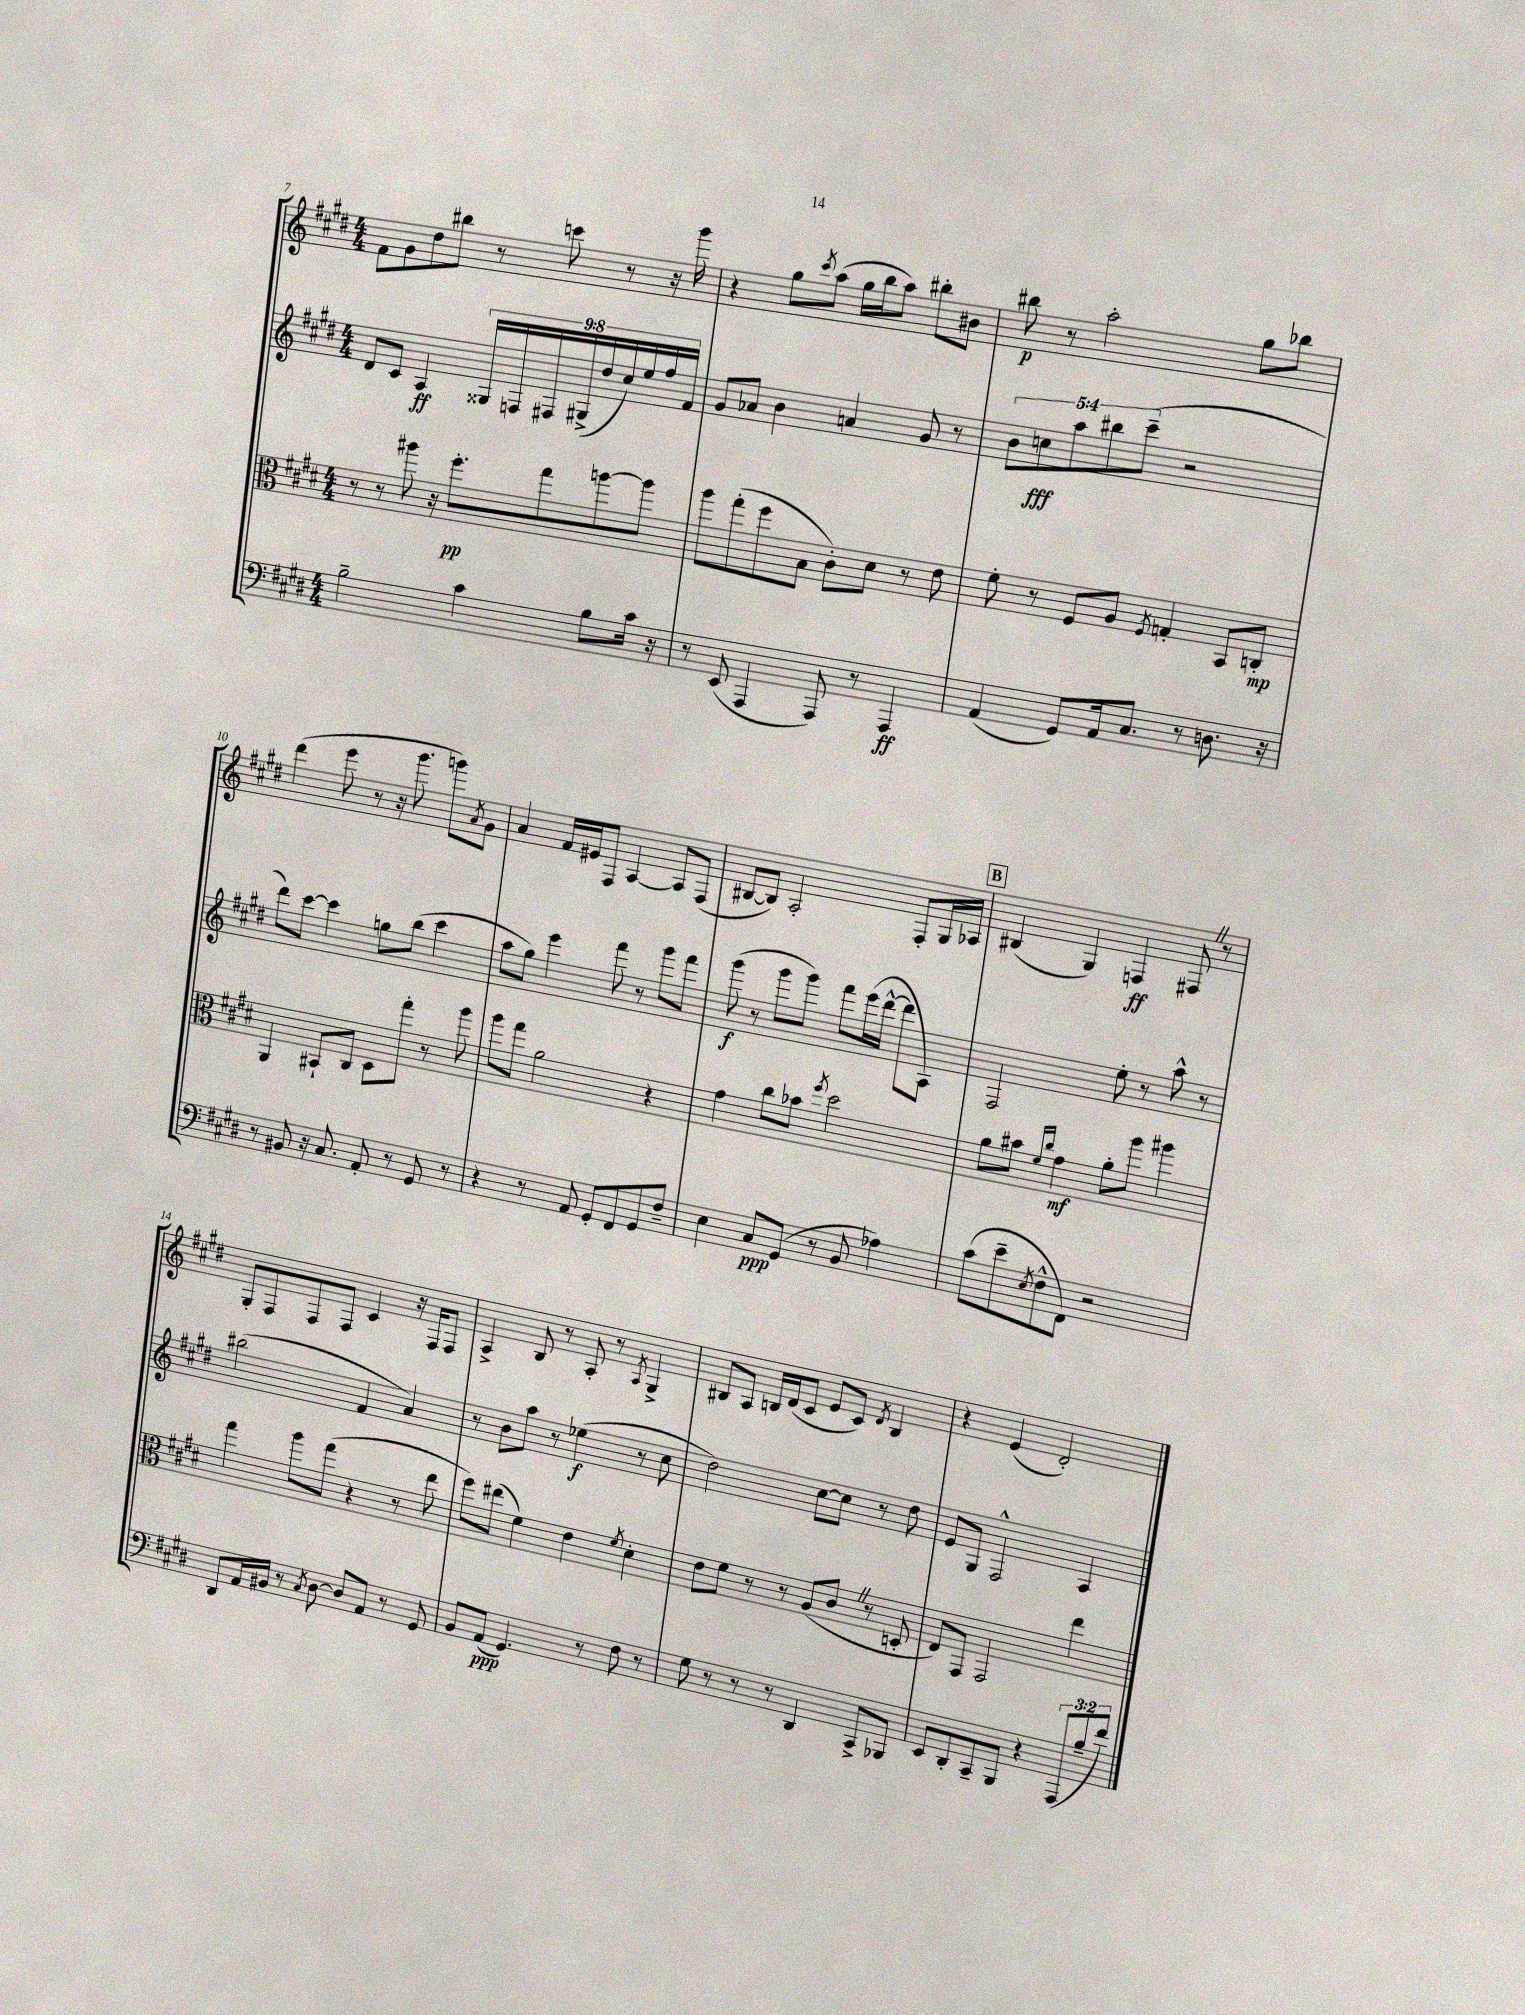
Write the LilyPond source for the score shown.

<<
\new StaffGroup <<
\new Staff = "s0" {
    \clef treble \key e \major \numericTimeSignature \time 4/4
    fis'8 gis'8 dis''8 bis''8 r8 c'''8 r8 r16 gis'''16 |
    r4 gis''8 \acciaccatura { cis'''8 } a''8( gis''16 b''16 a''8) bis''8-. bis'8 |
    bis''8\p r8 a''2-. gis''8 bes''8 |
    dis'''4( e'''8 r8 r16 gis'''8. g'''8) \acciaccatura { a'8 } gis'8 |
    a'4 fis'16 eis'16 fis8 a4~ a8 fis8( |
    bis8~ bis8) a2-. fis8-. gis16 aes16 |
    \mark \markup { \box "B" } bis4( gis4) f4\ff fis8 \once \override BreathingSign.text = \markup { \musicglyph "scripts.caesura.straight" } \breathe r8 |
    gis8-. fis8 fis8 fis8 cis'4 r16 fis16 fis8 |
    a4-> b8 r8 a8-. r8 \acciaccatura { a8 } gis4-> |
    bis8 a8 b16 dis'16( cis'8 e'8 cis'8) \acciaccatura { dis'8 } b4 |
    r4 e'4( dis'2-.) \bar "|." |
}
\new Staff = "s1" {
    \clef treble \key e \major \numericTimeSignature \time 4/4 \override Staff.TupletNumber.text = #tuplet-number::calc-fraction-text
    dis'8 cis'8 a4\ff \tuplet 9/8 { gisis16 f16 fis16 gis16->( dis''16 cis''16) e''16 fis''16 fis'16 } |
    gis'8 aes'8 b'4 a'4 gis'8 r8 |
    \tuplet 5/4 { b'8 c''8\fff a''8 bis''8 cis'''8--( } r2 |
    dis'''8) cis'''8~ cis'''4 g''8 b''8( cis'''4 |
    a''8 gis''8) e'''4 fis'''8 r8 gis'''8 fis'''8 |
    gis'''8\f( r8 gis'''8 gis'''8) fis'''8 e'''16( dis'''16~-^ dis'''8 a8) |
    \mark \markup { \box "B" } fis2 e''8-. r8 a''8-^ r8 |
    bis''2( fis'4 a'4) |
    r8 b'8 a''8 r8 ees''4\f( r8 cis''8 |
    dis''2) cis''8~ cis''8 r8 dis''8 |
    e'8 gis8 fis2-^ a4 \bar "|." |
}
\new Staff = "s2" {
    \clef alto \key e \major \numericTimeSignature \time 4/4
    r8 r8 ais''8 r16 fis''8.-.\pp gis''8 a''8~ a''8 |
    a''8 gis''8-.( fis''8 b8 cis'8-.) dis'8 r8 e'8 |
    fis'8-. r8 fis8 a8 \acciaccatura { fis8 } g4-. b,8 c8-.\mp |
    a,4 bis,8-! cis8 dis8 gis''8-. r8 a''8 |
    a''8 gis''8 a'2 r4 |
    gis'4 cis''8 bes'8 \acciaccatura { fis''8 } dis''2 |
    \mark \markup { \box "B" } a'8 bis'8 \grace { fis'16 cis''16 } gis'4\mf a'8-. a''8 ais''4 |
    gis''4 a''8 gis''8( r4 r8 e''8 |
    fis''8) eis''8( fis'4) e'4 \acciaccatura { fis'8 } dis'4-. |
    e'8 fis'8 r8 r8 a8( cis'8 \once \override BreathingSign.text = \markup { \musicglyph "scripts.caesura.straight" } \breathe r8 d8-. |
    e8) gis,8 gis,2 e''4 \bar "|." |
}
\new Staff = "s3" {
    \clef bass \key e \major \numericTimeSignature \time 4/4 \override Staff.TupletNumber.text = #tuplet-number::calc-fraction-text
    b2-- cis'4 b8 cis'16 r16 |
    r8 e,8( a,,4 a,,8) r8 a,,4\ff |
    a,4( gis,8) a,16 cis8. r8 d8. r16 |
    r8 bis,8 r16 cis8. a,8-. r8 gis,8 r8 |
    r4 r8 a,8 gis,8-. fis,8 gis,8 fis8-- |
    e4 cis8\ppp gis,8( r8 b,8 aes4) |
    \mark \markup { \box "B" } cis'8( e'8-- \acciaccatura { e8 } fis8-^ fis,8) r2 |
    dis,8 a,16 bis,16 r8 \acciaccatura { cis8 } dis8~ dis8 a,8 r8 gis,8 |
    b,8 a,8\ppp( gis,4.) r8 fis8 r8 |
    gis8 r8 r8 r8 dis,4 cis,8-> bes,,8 |
    e,8 dis,8-. cis,8-- b,,8 r4 \tuplet 3/2 { a,,8( b8-- fis'8) } \bar "|." |
}
>>
>>
\layout { \context { \Score currentBarNumber = #7 } }
